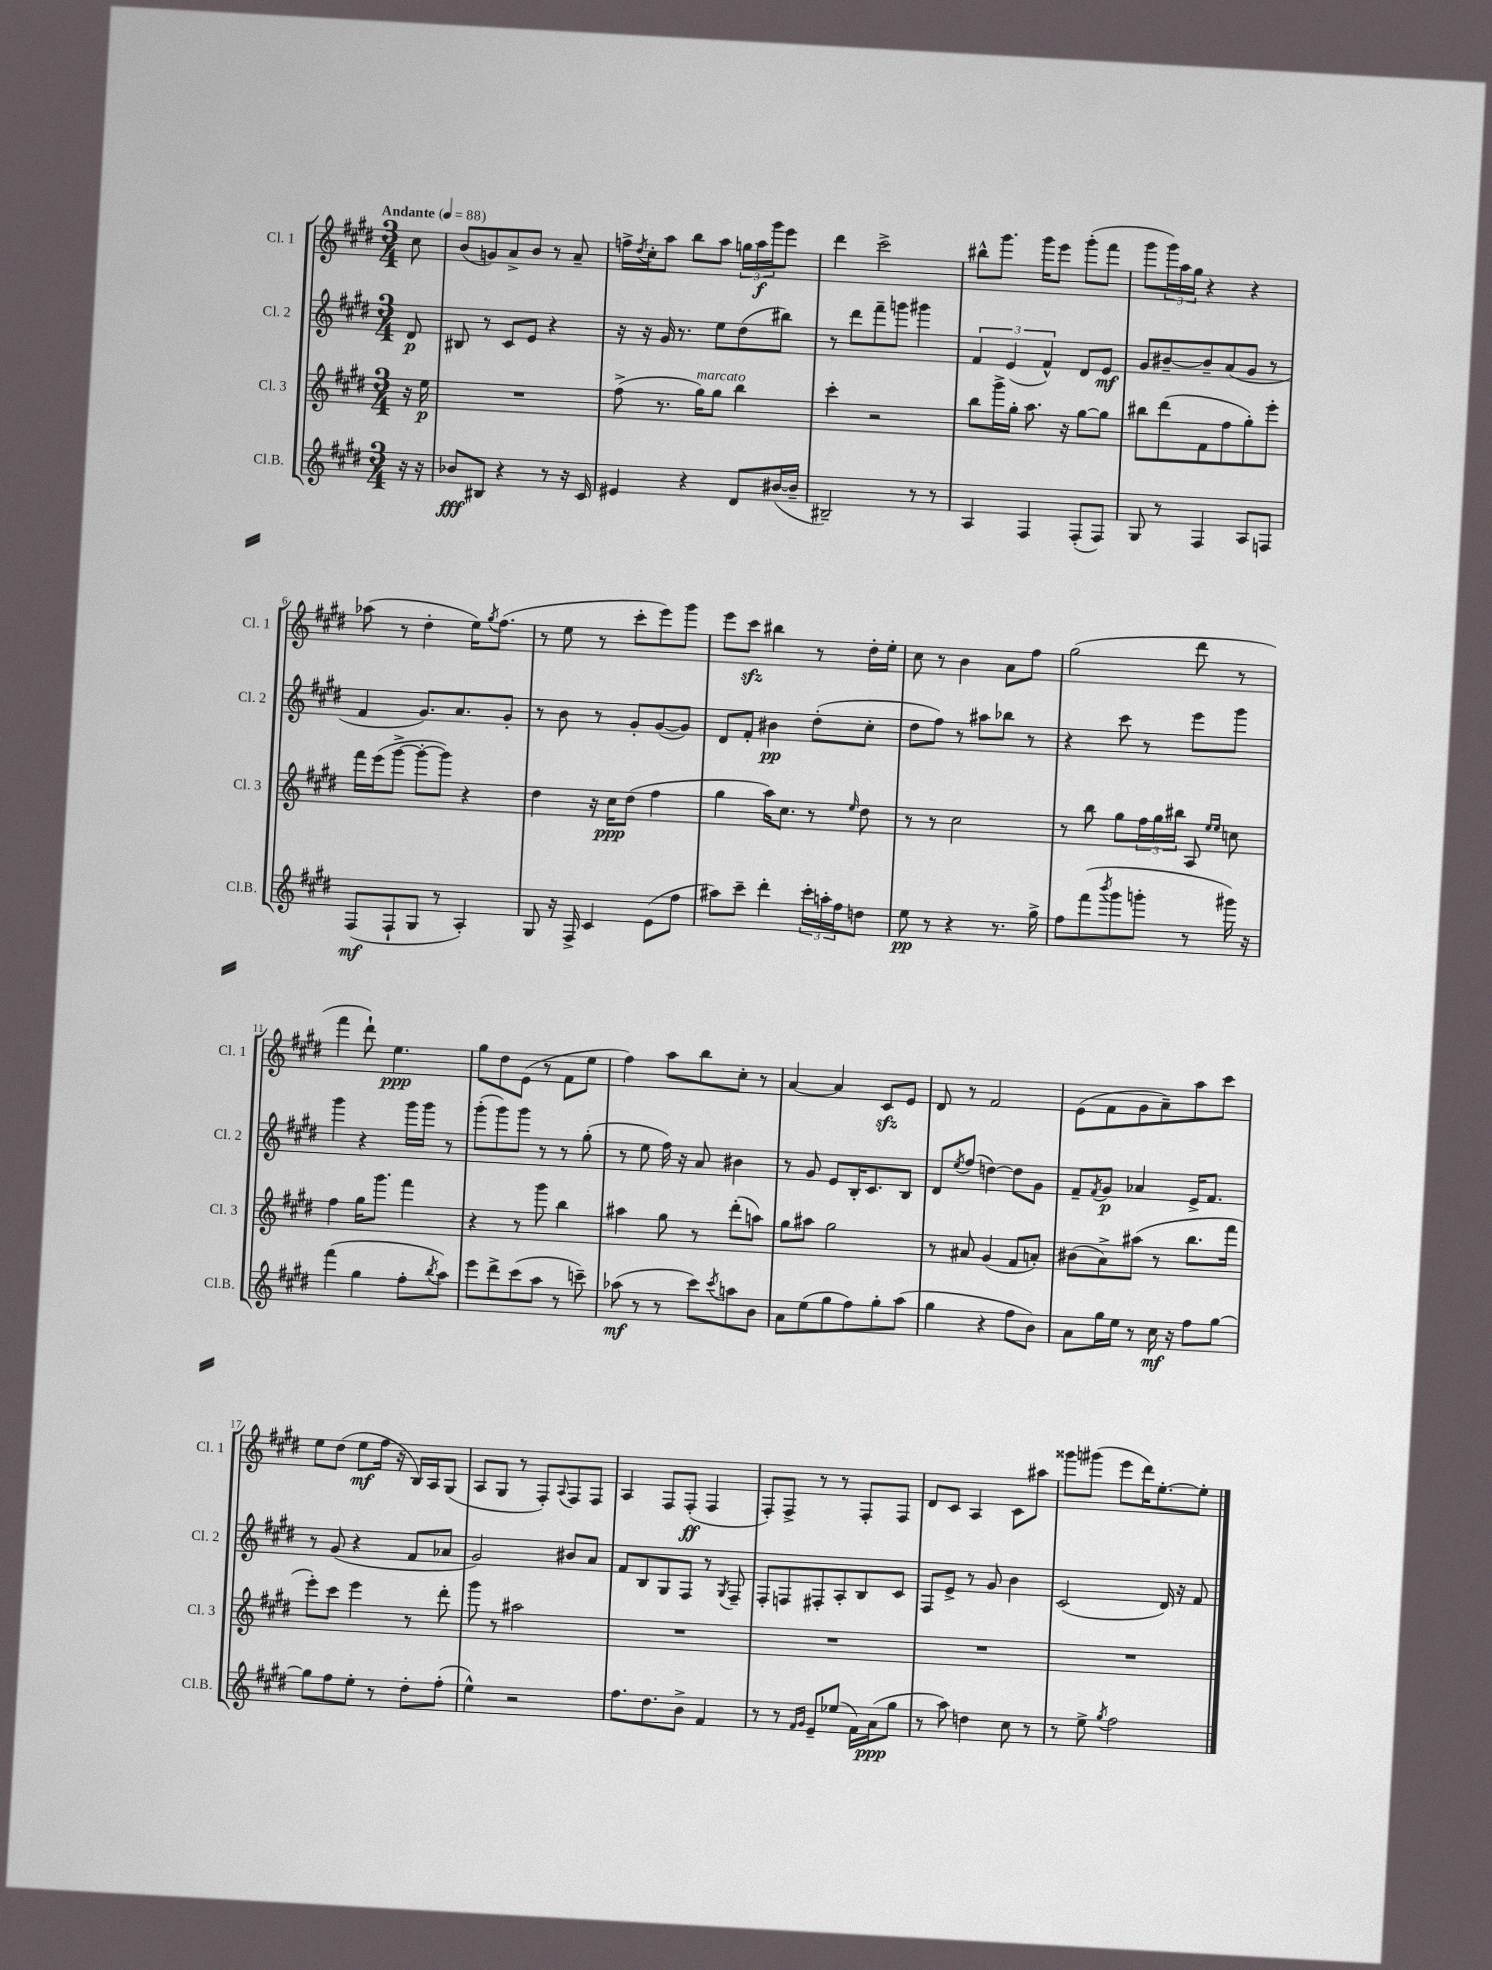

**kern	**dynam	**kern	**dynam	**kern	**dynam	**kern	**dynam
*part4	*part4	*part3	*part3	*part2	*part2	*part1	*part1
*staff4	*staff4	*staff3	*staff3	*staff2	*staff2	*staff1	*staff1
*I"Cl.B.	*	*I"Cl. 3	*	*I"Cl. 2	*	*I"Cl. 1	*
*I'Cl.B.	*	*I'Cl. 3	*	*I'Cl. 2	*	*I'Cl. 1	*
*clefG2	*	*clefG2	*	*clefG2	*	*clefG2	*
*k[f#c#g#d#]	*	*k[f#c#g#d#]	*	*k[f#c#g#d#]	*	*k[f#c#g#d#]	*
*M3/4	*	*M3/4	*	*M3/4	*	*M3/4	*
*MM88	*	*MM88	*	*MM88	*	*MM88	*
=	=	=	=	=	=	=	=
!	!	!	!	!	!	!LO:TX:a:B:t=Andante	!
16r	.	16r	.	8d#/	p	8cc#\	.
16r	.	16ee\	p	.	.	.	.
=1	=1	=1	=1	=1	=1	=1	=1
8b-X/L	fff	2.r	.	8B#X/	.	(8b/L	.
8B#X/J	.	.	.	8r	.	8gn/)	.
4r	.	.	.	8c#/L	.	8a^/	.
.	.	.	.	8e/J	.	8b/J	.
8r	.	.	.	4r	.	8r	.
16r	.	.	.	.	.	8a~/	.
16c#/	.	.	.	.	.	.	.
=2	=2	=2	=2	=2	=2	=2	=2
4e#X/	.	(8ff#^\	.	16r	.	16ffn^\LL	.
.	.	.	.	.	.	8qdd#/	.
.	.	.	.	16r	.	16cc#'\J	.
.	.	8.r	.	16g#/	.	8aa\J	.
.	.	.	.	8.r	.	.	.
4r	.	.	.	.	.	8bb\L	.
!	!	!LO:TX:a:i:t=marcato	!	!	!	!	!
.	.	16gg#\KL)	.	.	.	.	.
.	.	8gg#\J	.	8ee\L	.	8aa\J	.
8d#/L	.	4bb\	.	(8dd#\	.	24ggn\LL	.
.	.	.	.	.	.	24aa\	f
.	.	.	.	.	.	24ggg#\J	.
([16b#X/L	.	.	.	8bb#X\J)	.	8eee\J	.
16b#~/JJ]	.	.	.	.	.	.	.
=3	=3	=3	=3	=3	=3	=3	=3
2B#X~/)	.	4ccc#'\	.	8r	.	4ddd#\	.
.	.	.	.	8ddd#\L	.	.	.
.	.	2r	.	8fff#~\	.	2ccc#^\	.
.	.	.	.	8gggn\J	.	.	.
8r	.	.	.	4ggg#X\	.	.	.
8r	.	.	.	.	.	.	.
=4	=4	=4	=4	=4	=4	=4	=4
4A/	.	8bb\L	.	6f#/	.	8bb#X^^\L	.
.	.	16ggg#^\L	.	.	.	8.ggg#\J	.
.	.	.	.	(6e/	.	.	.
.	.	16gg#'\JJ	.	.	.	.	.
4F#/	.	8.aa\	.	.	.	.	.
.	.	.	.	.	.	16ggg#\KL	.
.	.	.	.	6f#^^/)	.	.	.
.	.	.	.	.	.	8eee\J	.
.	.	16r	.	.	.	.	.
(8F#'/L	.	[8gg#\L	.	8d#/L	.	(8ggg#'\L	.
8F#/J)	.	8gg#\J]	.	8e/J	mf	8fff#\J	.
=5	=5	=5	=5	=5	=5	=5	=5
8G#/	.	8bb#X\L	.	8g#/L	.	8ggg#\L	.
8r	.	(8ddd#\	.	[8b#X~/	.	24ggg#\L)	.
.	.	.	.	.	.	24aa\	.
.	.	.	.	.	.	24gg#\JJ	.
4F#/	.	8f#\	.	8b#~/]	.	4r	.
.	.	8ff#\	.	(8a/	.	.	.
8A/L	.	8gg#'\)	.	8g#/J	.	4r	.
8Fn/J	.	8eee'\J	.	8r	.	.	.
!!LO:LB:g=z
=6	=6	=6	=6	=6	=6	=6	=6
(8F#/L	mf	16fff#\LL	.	4f#/	.	(8aa-X\	.
.	.	(16eee\J	.	.	.	.	.
8F#`/	.	[8ggg#^\J	.	.	.	8r	.
8G#/J	.	8ggg#'\L_	.	8.g#/L)	.	4dd#'\	.
8r	.	8ggg#\J])	.	.	.	.	.
.	.	.	.	8.a/	.	.	.
4A'/)	.	4r	.	.	.	16ee\KL)	.
.	.	.	.	.	.	8qgg#/	.
.	.	.	.	.	.	(8.ff#\J	.
.	.	.	.	8g#'/J	.	.	.
=7	=7	=7	=7	=7	=7	=7	=7
8G#/	.	4dd#\	.	8r	.	8r	.
16r	.	.	.	8b\	.	8ee\	.
16F#^/	.	.	.	.	.	.	.
4c#/	.	16r	.	8r	.	8r	.
.	.	16cc#\KL	ppp	.	.	.	.
.	.	(8dd#\J	.	8g#'/L	.	8ccc#'\L	.
(8e\L	.	4ff#\	.	([8g#/	.	8eee\)	.
8ff#\J	.	.	.	8g#/J])	.	8ggg#\J	.
=8	=8	=8	=8	=8	=8	=8	=8
8aa#X\L)	.	4gg#\	.	8d#/L	.	8eee\L	.
8ccc#~\J	.	.	.	8f#'/J	.	8ccc#zz\J	.
4ddd#'\	.	16aa\KL)	.	4b#X\	pp	4bb#X\	.
.	.	8.cc#\J	.	.	.	.	.
24ccc#'\LL	.	8r	.	(8dd#'\L	.	8r	.
24aan'\	.	.	.	.	.	.	.
24ff#\J	.	.	.	.	.	.	.
.	.	16qqee/	.	.	.	.	.
8ddn\J	.	8dd#\	.	8cc#'\J	.	16dd#'\LL	.
.	.	.	.	.	.	16ee'\JJ	.
=9	=9	=9	=9	=9	=9	=9	=9
8ee\	pp	8r	.	8dd#\L	.	8cc#\	.
8r	.	8r	.	8ff#\J)	.	8r	.
4r	.	2cc#\	.	8r	.	4b\	.
.	.	.	.	8aa#X\L	.	.	.
8.r	.	.	.	8bb-X\J	.	8a\L	.
.	.	.	.	8r	.	8ff#\J	.
16gg#^\	.	.	.	.	.	.	.
=10	=10	=10	=10	=10	=10	=10	=10
8ff#\L	.	8r	.	4r	.	(2gg#\	.
(8fff#\	.	8bb\	.	.	.	.	.
8qbbb/	.	.	.	.	.	.	.
8ggg#\	.	8gg#\L	.	8ccc#\	.	.	.
8gggn'\J	.	24ff#\L	.	8r	.	.	.
.	.	24gg#\	.	.	.	.	.
.	.	24bb#X\JJ	.	.	.	.	.
8r	.	8A/	.	8eee\L	.	8ddd#\	.
.	.	16qqee/LL	.	.	.	.	.
.	.	16qqee/JJ	.	.	.	.	.
16ggg#X\)	.	8ccn\	.	8ggg#\J	.	8r	.
16r	.	.	.	.	.	.	.
!!LO:LB:g=z
=11	=11	=11	=11	=11	=11	=11	=11
(4fff#\	.	4ff#\	.	4ggg#\	.	4fff#\	.
4gg#\	.	16gg#\KL	.	4r	.	8ddd#`\)	.
.	.	8.ggg#\J	.	.	.	.	.
.	.	.	.	.	.	4.ee\	ppp
8ff#'\L	.	4fff#\	.	16ggg#\LL	.	.	.
.	.	.	.	16ggg#\JJ	.	.	.
8qbb/	.	.	.	.	.	.	.
8aa\J)	.	.	.	8r	.	.	.
=12	=12	=12	=12	=12	=12	=12	=12
8eee\L	.	4r	.	(8ggg#'\L	.	8gg#\L	.
8ddd#^\	.	.	.	8ggg#\)	.	8dd#\	.
(8ccc#\	.	8r	.	8ggg#\J	.	(8e\J	.
8aa\J	.	8ggg#\	.	8r	.	8r	.
8r	.	4bb\	.	8r	.	8f#\L	.
8cccn~\)	.	.	.	(8gg#'\	.	8ee\J	.
=13	=13	=13	=13	=13	=13	=13	=13
(8aa-X\	mf	4aa#X\	.	8r	.	4ff#\)	.
8r	.	.	.	8ee\	.	.	.
8r	.	8gg#\	.	16ff#\)	.	8aa\L	.
.	.	.	.	16r	.	.	.
8ccc#\L)	.	8r	.	8a/	.	8bb\	.
8qccc#/	.	.	.	.	.	.	.
8aan\	.	(8ddd#'\L	.	4b#X\	.	8cc#'\J	.
8b\J	.	8aan\J)	.	.	.	8r	.
=14	=14	=14	=14	=14	=14	=14	=14
8a\L	.	8gg#\L	.	8r	.	[4a/	.
(8ee\	.	8aa#X\J	.	8g#/	.	.	.
8gg#\	.	2gg#\	.	8e/L	.	4a/]	.
8ff#\)	.	.	.	16B'/K	.	.	.
.	.	.	.	8.c#/	.	.	.
8gg#'\	.	.	.	.	.	8c#zz/L	.
(8aa\J	.	.	.	8B/J	.	8e/J	.
=15	=15	=15	=15	=15	=15	=15	=15
4gg#\	.	8r	.	8d#/L	.	8d#/	.
.	.	.	.	8qee/	.	.	.
.	.	8a#X/	.	(8ff#/J	.	8r	.
4r	.	(4g#/	.	[4ddn\)	.	2f#/	.
8ff#\L	.	8f#/L	.	8dd\L]	.	.	.
8b\J)	.	8an'/J)	.	8g#\J	.	.	.
=16	=16	=16	=16	=16	=16	=16	=16
8a\L	.	(8b#X\L	.	8f#~/L	.	(8e\L	.
.	.	.	.	8qf#/	.	.	.
16gg#\L	.	8a^\)	.	8g#/J	p	8f#\	.
16ee\JJ	.	.	.	.	.	.	.
8r	.	(8aa#X\J	.	4a-X/	.	8g#\	.
16cc#\	mf	8r	.	.	.	8a~\)	.
16r	.	.	.	.	.	.	.
8ff#\L	.	8.bb\L	.	16e^/KL	.	8aa\	.
.	.	.	.	8.f#/J	.	.	.
[8gg#\J	.	.	.	.	.	8ccc#\J	.
.	.	16fff#\Jk	.	.	.	.	.
!!LO:LB:g=z
=17	=17	=17	=17	=17	=17	=17	=17
8gg#\L]	.	8eee'\L)	.	8r	.	8ee\L	.
8ff#\	.	8ccc#\J	.	(8g#/	.	(8dd#\J	.
8ee'\J	.	4eee\	.	4r	.	8ee\L	mf
8r	.	.	.	.	.	16ff#\Jk	.
.	.	.	.	.	.	16r	.
8dd#'\L	.	8r	.	8f#/L	.	16B/LL)	.
.	.	.	.	.	.	16A/J	.
(8ff#'\J	.	8ddd#'\	.	8a-X/J	.	(8G#/J	.
=18	=18	=18	=18	=18	=18	=18	=18
4ee^^\)	.	8ggg#\	.	2g#/)	.	8A/L	.
.	.	8r	.	.	.	8G#/J	.
2r	.	2aa#X\	.	.	.	8r	.
.	.	.	.	.	.	8F#'/L)	.
.	.	.	.	.	.	8qqA/	.
.	.	.	.	8b#X/L	.	8F#/	.
.	.	.	.	8a/J	.	8F#/J	.
=19	=19	=19	=19	=19	=19	=19	=19
8.ff#\L	.	2.r	.	8f#/L	.	4A/	.
.	.	.	.	8B/	.	.	.
8.dd#\	.	.	.	.	.	.	.
.	.	.	.	8G#/	.	8F#/L	.
8b^\J	.	.	.	8F#/J	.	(8F#'/J	ff
4f#/	.	.	.	8r	.	4F#/	.
.	.	.	.	8qG#/	.	.	.
.	.	.	.	8F#~/	.	.	.
=20	=20	=20	=20	=20	=20	=20	=20
8r	.	2.r	.	8F#'/L	.	8F#'/L)	.
8r	.	.	.	8Fn/	.	8F#^/J	.
16qqf#/LL	.	.	.	.	.	.	.
16qqg#/JJ	.	.	.	.	.	.	.
8e~/L	.	.	.	8F#X'/	.	8r	.
(8ee-X/J	.	.	.	8A'/	.	8r	.
16f#\LL)	.	.	.	8B/	.	8F#'/L	.
(16a\J	ppp	.	.	.	.	.	.
8gg#\J	.	.	.	8c#/J	.	8F#/J	.
=21	=21	=21	=21	=21	=21	=21	=21
8r	.	2.r	.	8F#/L	.	8d#/L	.
8aa\)	.	.	.	8e^/J	.	8c#/J	.
4ddn\	.	.	.	8r	.	4A/	.
.	.	.	.	8g#/	.	.	.
8cc#\	.	.	.	4b\	.	8c#\L	.
8r	.	.	.	.	.	8aa#X\J	.
=22	=22	=22	=22	=22	=22	=22	=22
8r	.	2.r	.	(2c#/	.	8ggg##X\L	.
8ee^\	.	.	.	.	.	(8ggg#X\J	.
8qgg#/	.	.	.	.	.	.	.
2ff#\	.	.	.	.	.	8eee\L	.
.	.	.	.	.	.	16ddd#\K)	.
.	.	.	.	.	.	[8.ee'\	.
.	.	.	.	16d#/)	.	.	.
.	.	.	.	16r	.	.	.
.	.	.	.	8f#/	.	8ee'\J]	.
==	==	==	==	==	==	==	==
*-	*-	*-	*-	*-	*-	*-	*-
